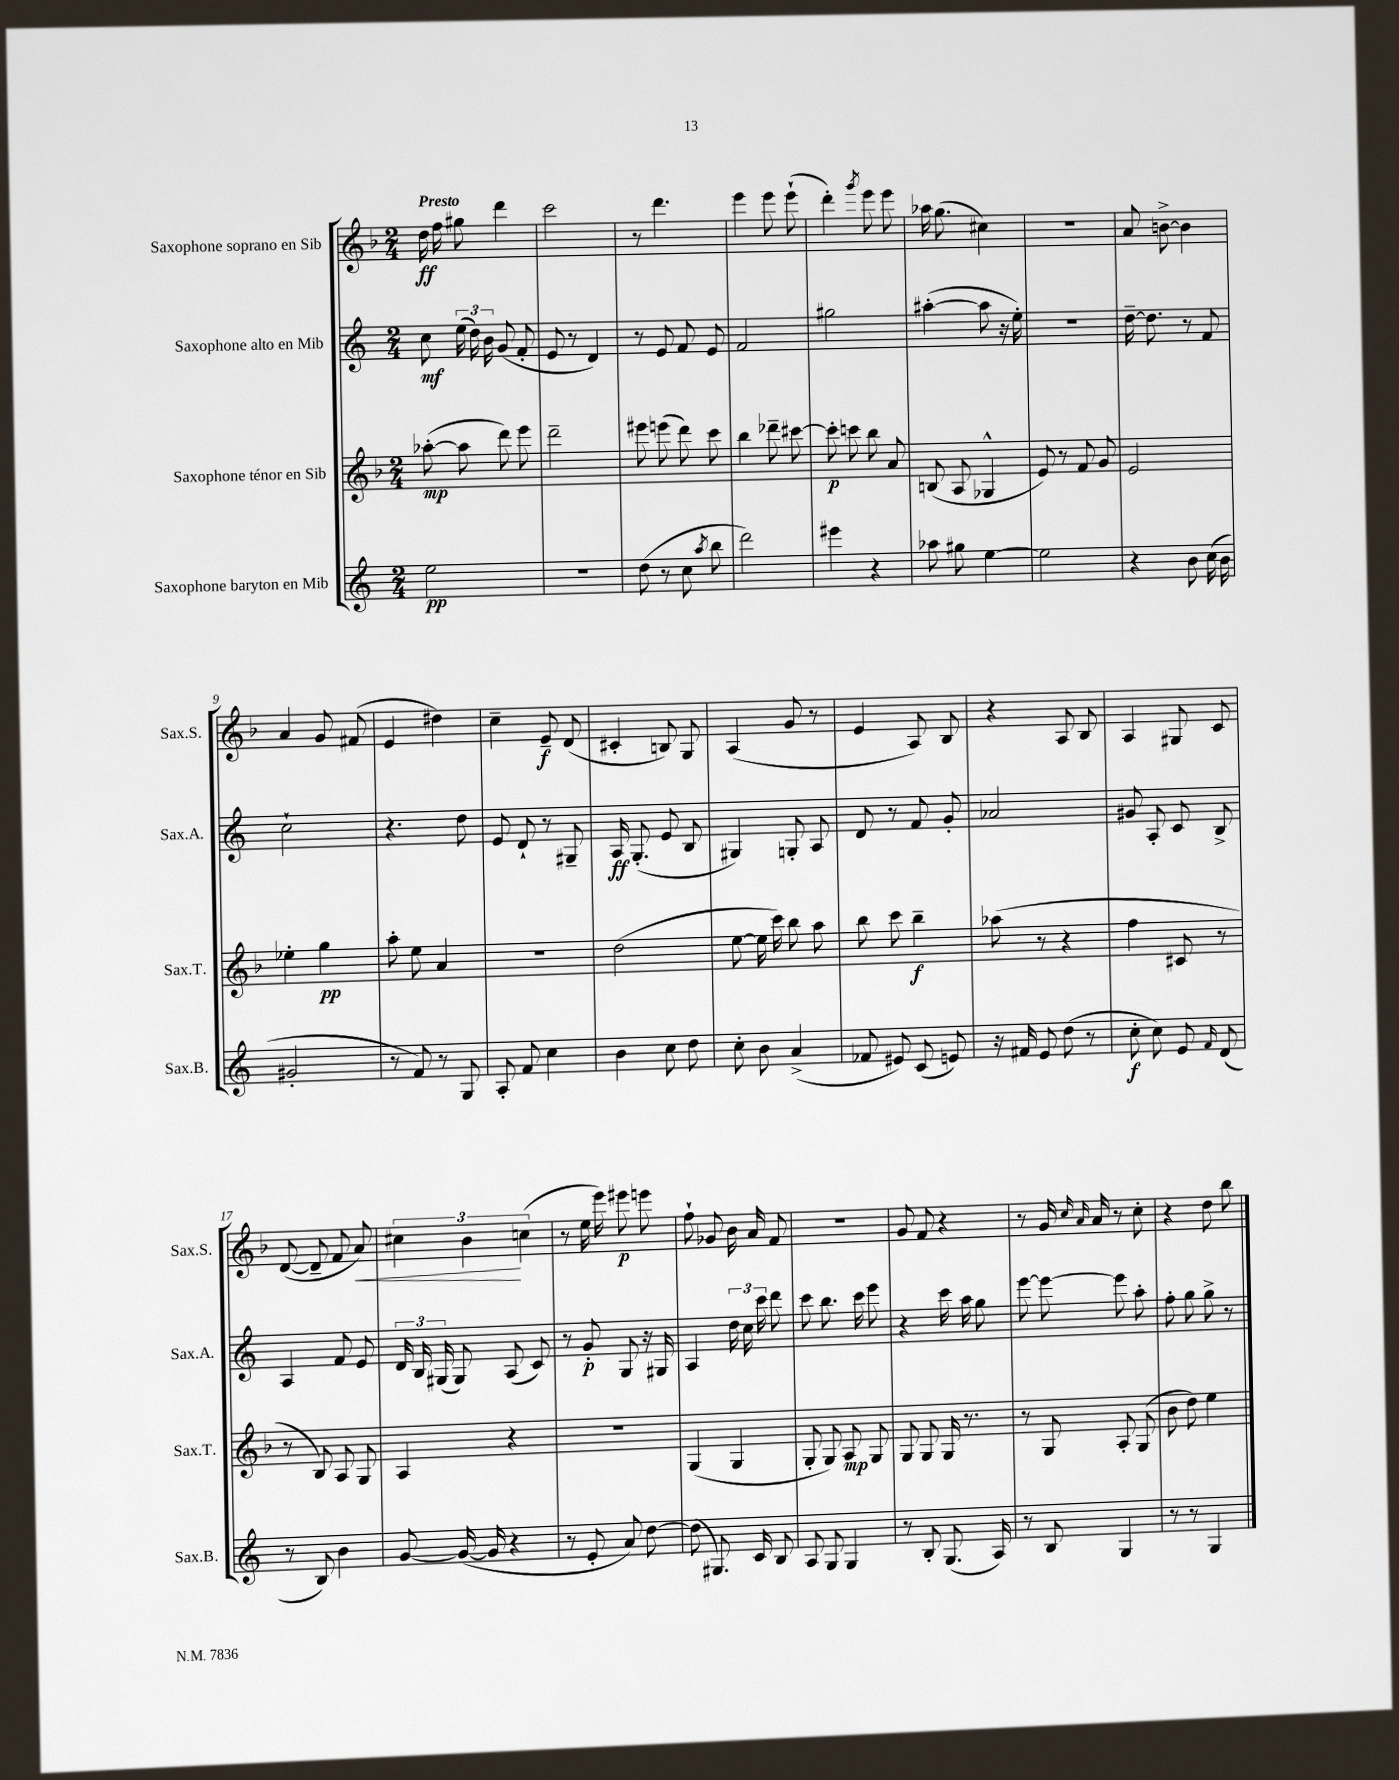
<<
\new StaffGroup <<
\new Staff = "s0" \with { instrumentName = "Saxophone soprano en Sib" shortInstrumentName = "Sax.S." } {
    \clef treble \key f \major \numericTimeSignature \time 2/4 \tempo "Presto"
    \autoBeamOff d''16\ff f''16 gis''8 d'''4 |
    c'''2 |
    r8 d'''4. |
    e'''4 e'''8 e'''8-!( |
    d'''4-.) \acciaccatura { g'''8 } e'''8 e'''8 |
    aes''16 g''8.( cis''4) |
    R2 |
    a'8 b'8~-> b'4 |
    a'4 g'8 fis'8( |
    e'4 dis''4) |
    c''4-- e'8--\f d'8( |
    cis'4-. b8) g8 |
    a4( g'8 r8 |
    e'4 a8) bes8 |
    r4 a8 bes8 |
    a4 gis8 c'8 |
    d'8~( d'8-- f'8 a'8\<) |
    \tuplet 3/2 { cis''4 bes'4\! c''4( } |
    r8 e''16 e'''16) eis'''8\p e'''8 |
    f''8-! ges'8 bes'16 a'16 f'8 |
    R2 |
    g'8 f'8 r4 |
    r8 g'16 \grace { c''16 a'16 } a'16 r8 c''8-. |
    r4 d''8 bes''8 \bar "|." |
}
\new Staff = "s1" \with { instrumentName = "Saxophone alto en Mib" shortInstrumentName = "Sax.A." } {
    \clef treble \key c \major \numericTimeSignature \time 2/4
    \autoBeamOff c''8\mf \tuplet 3/2 { e''16( d''16) b'16 } g'8( f'8-. |
    e'8 r8 d'4) |
    r8 e'8 f'8 e'8 |
    f'2 |
    gis''2 |
    ais''4~-.( ais''8 r16 e''16-.) |
    R2 |
    d''16~-- d''8. r8 f'8 |
    c''2-! |
    r4. d''8 |
    e'8 d'8-! r8 gis8-- |
    a16\ff g8.-.( e'8 b8 |
    gis4) g8-. a8 |
    d'8 r8 f'8 g'8-. |
    aes'2 |
    gis'8 a8-. c'8 b8-> |
    a4 f'8 e'8 |
    \tuplet 3/2 { d'16 b16 gis16( } gis8) a8( c'8) |
    r8 g'8-.\p g8 r16 gis16 |
    a4 \tuplet 3/2 { d''16 c''16 c'''16 } d'''8 |
    c'''8 b''8. c'''16 e'''8 |
    r4 c'''16 a''16 g''8 |
    e'''8~ e'''8~ e'''8 a''8-. |
    f''8-. g''8 g''8-> r8 \bar "|." |
}
\new Staff = "s2" \with { instrumentName = "Saxophone ténor en Sib" shortInstrumentName = "Sax.T." } {
    \clef treble \key f \major \numericTimeSignature \time 2/4
    \autoBeamOff aes''8~-.\mp( aes''8 d'''8) e'''8 |
    d'''2-- |
    eis'''8 e'''8( d'''8) c'''8 |
    bes''4 des'''8-- cis'''8~ |
    cis'''8-.\p c'''8 bes''8 a'8 |
    b8( a8 ges4-^ |
    e'8) r8 f'8 g'8 |
    e'2 |
    ees''4-. g''4\pp |
    a''8-. e''8 a'4 |
    R2 |
    d''2( |
    e''8~ e''16 c'''16) bes''8 a''8 |
    bes''8 c'''8 bes''4--\f |
    aes''8( r8 r4 |
    f''4 cis'8 r8 |
    r8 bes8) a8 g8 |
    a4 r4 |
    R2 |
    g4( g4 |
    g8-. g8) a8\mp g8 |
    g8 g8 g16 r8. |
    r8 g8 a8-. g8( |
    bes'8 d''8) e''4 \bar "|." |
}
\new Staff = "s3" \with { instrumentName = "Saxophone baryton en Mib" shortInstrumentName = "Sax.B." } {
    \clef treble \key c \major \numericTimeSignature \time 2/4
    \autoBeamOff e''2\pp |
    R2 |
    d''8( r8 c''8 \acciaccatura { a''8 } b''8 |
    d'''2) |
    eis'''4 r4 |
    aes''8 gis''8 e''4~ |
    e''2 |
    r4 b'8 c''16( b'16 |
    gis'2-. |
    r8 f'8) r8 g8 |
    a8-. f'8 c''4 |
    b'4 c''8 d''8 |
    c''8-. b'8 a'4->( |
    fes'8 eis'8) c'8( e'8) |
    r16 fis'16 e'8 d''8( r8 |
    c''8-.\f c''8) e'8 \grace { f'16 } d'8( |
    r8 b8) b'4 |
    g'8~ g'16~( g'16 r4 |
    r8 e'8-. a'8) d''8~ |
    d''8( gis8.) c'16 b8 |
    a8 g8 g4 |
    r8 b8-. g8.( a16) |
    r8 b8 g4 |
    r8 r8 g4 \bar "|." |
}
>>
>>
